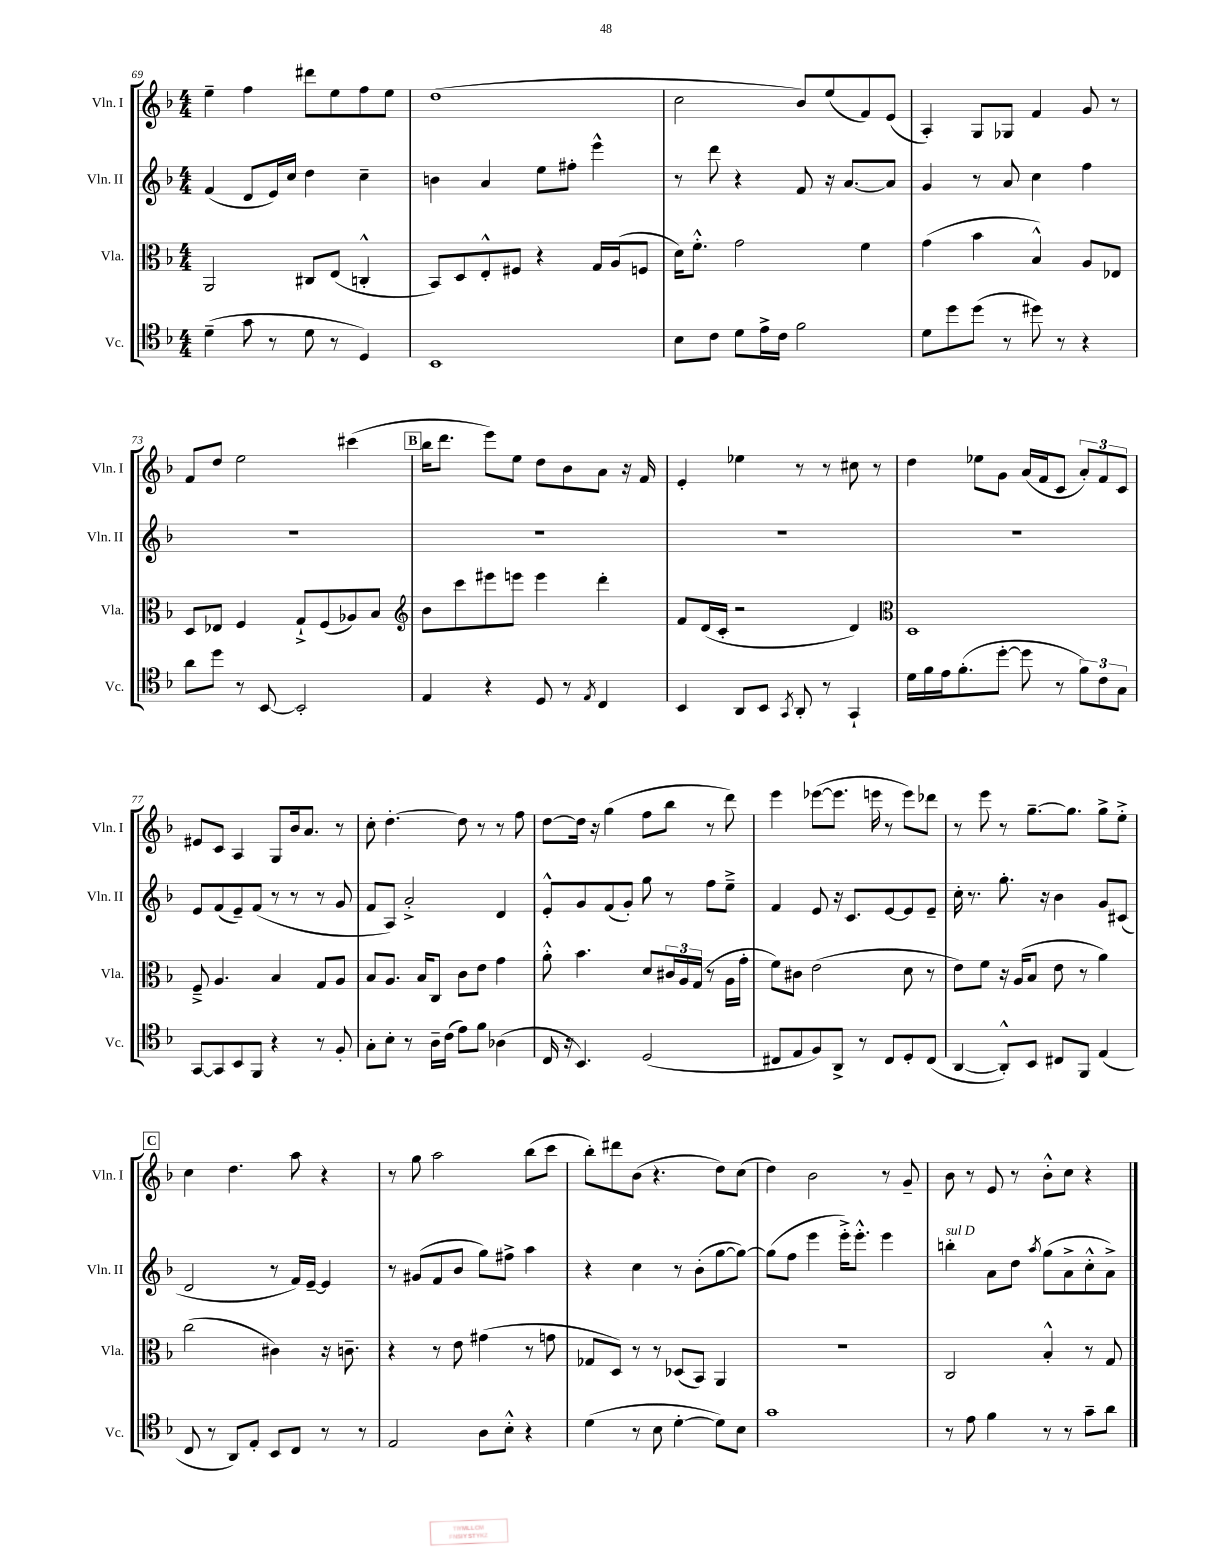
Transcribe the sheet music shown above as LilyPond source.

<<
\new StaffGroup <<
\new Staff = "s0" \with { instrumentName = "Vln. I" shortInstrumentName = "Vln. I" } {
    \clef treble \key f \major \numericTimeSignature \time 4/4
    e''4-- f''4 dis'''8 e''8 f''8 e''8 |
    d''1( |
    c''2 bes'8) e''8( f'8) e'8( |
    a4-.) g8 ges8 f'4 g'8 r8 |
    f'8 d''8 e''2 cis'''4( |
    \mark \markup { \box "B" } bes''16 d'''8. e'''8) e''8 d''8 bes'8 a'8 r16 f'16 |
    e'4-. ees''4 r8 r8 cis''8 r8 |
    d''4 ees''8 g'8 a'16( f'16 c'8 \tuplet 3/2 { a'8-.) f'8 c'8 } |
    eis'8 c'8 a4 g8 bes'16 a'8. r8 |
    c''8-. d''4.~-. d''8 r8 r8 f''8 |
    d''8~ d''16 r16 g''4( f''8 bes''8 r8 d'''8) |
    e'''4 ees'''8~( ees'''8. e'''16 r8 e'''8) des'''8 |
    r8 e'''8 r8 g''8.~-- g''8. g''8-> e''8-.-> |
    \mark \markup { \box "C" } c''4 d''4. a''8 r4 |
    r8 g''8 a''2 bes''8( c'''8 |
    bes''8-.) dis'''8 bes'8( r4. d''8) c''8( |
    d''4) bes'2 r8 g'8-- |
    bes'8 r8 e'8 r8 bes'8-.-^ c''8 r4 \bar "|." |
}
\new Staff = "s1" \with { instrumentName = "Vln. II" shortInstrumentName = "Vln. II" } {
    \clef treble \key f \major \numericTimeSignature \time 4/4
    f'4( d'8 e'16) c''16 d''4 c''4-- |
    b'4 a'4 e''8 fis''8-. e'''4-^ |
    r8 d'''8 r4 f'8 r16 a'8.~ a'8 |
    g'4 r8 a'8 c''4 f''4 |
    R1 |
    \mark \markup { \box "B" } R1 |
    R1 |
    R1 |
    e'8 f'8( e'8--) f'8( r8 r8 r8 g'8 |
    f'8 a8) a'2-.-> d'4 |
    e'8-.-^ g'8 f'8( g'8-.) g''8 r8 f''8 e''8---> |
    f'4 e'8 r16 c'8. e'8~ e'8 e'8-- |
    c''16-. r8. g''8.-. r16 bes'4 g'8 cis'8( |
    \mark \markup { \box "C" } d'2 r8 f'16) e'16~-- e'4 |
    r8 gis'8( f'8 bes'8 g''8) fis''8-> a''4 |
    r4 c''4 r8 bes'8-.( g''8~ g''8~) |
    g''8( f''8 e'''4 e'''16-.->) e'''8.-.-^ e'''4 |
    b''4-.^\markup { \italic "sul D" } a'8 d''8 \acciaccatura { a''8 } g''8( a'8-> c''8-.-^ a'8->) \bar "|." |
}
\new Staff = "s2" \with { instrumentName = "Vla." shortInstrumentName = "Vla." } {
    \clef alto \key f \major \numericTimeSignature \time 4/4
    a,2 cis8 e8( c4-.-^ |
    bes,8) d8 e8-.-^ fis8 r4 g16 a16( f8 |
    d'16) f'8.-.-^ g'2 f'4 |
    g'4( bes'4 bes4-^) a8 ees8 |
    d8 ees8 f4 g8-!-> f8( aes8) bes8 |
    \mark \markup { \box "B" } \clef treble bes'8 c'''8 eis'''8 e'''8 e'''4 d'''4-. |
    f'8 d'16( c'16-. r2 d'4) |
    \clef alto d1 |
    f8---> a4. bes4 g8 a8 |
    bes8 a8. bes16 c8 c'8 e'8 g'4 |
    a'8-.-^ bes'4. d'8 \tuplet 3/2 { cis'16 a16 g16( } r8 a16 g'16-. |
    f'8) cis'8 e'2( d'8 r8 |
    e'8) f'8 r16 a16( bes8 e'8 r8 a'4) |
    \mark \markup { \box "C" } c''2( cis'4) r16 c'8.-- |
    r4 r8 e'8 gis'4( r8 g'8 |
    ges8 d8) r8 r8 des8( bes,8) a,4 |
    R1 |
    c2 bes4-.-^ r8 g8 \bar "|." |
}
\new Staff = "s3" \with { instrumentName = "Vc." shortInstrumentName = "Vc." } {
    \clef tenor \key f \major \numericTimeSignature \time 4/4
    d'4--( g'8 r8 d'8 r8 d4) |
    bes,1 |
    bes8 c'8 d'8 e'16-> c'16 f'2 |
    d'8 d''8 d''8( r8 dis''8) r8 r4 |
    a'8 d''8 r8 bes,8~ bes,2-. |
    \mark \markup { \box "B" } e4 r4 d8 r8 \acciaccatura { e8 } c4 |
    bes,4 a,8 bes,8 \acciaccatura { g,8 } a,8-. r8 g,4-! |
    d'16 f'16 e'16 f'8.-.( d''8~-. d''8 r8 \tuplet 3/2 { f'8) c'8 g8 } |
    g,8~ g,8 bes,8 f,8 r4 r8 f8-. |
    g8-. bes8-. r8 a16-- c'16( e'8) f'8 aes4( |
    c16 r16 bes,4.) d2( |
    cis8 e8 f8) a,8-> r8 cis8 d8-. cis8( |
    a,4~ a,8-.-^) bes,8 cis8 f,8 e4( |
    \mark \markup { \box "C" } c8 r8 a,8) e8-. bes,8 c8 r8 r8 |
    e2 a8 bes8-.-^ r4 |
    d'4( r8 bes8 d'4~-. d'8) bes8 |
    g'1 |
    r8 e'8 f'4 r8 r8 g'8-- a'8 \bar "|." |
}
>>
>>
\layout { \context { \Score currentBarNumber = #69 } }
